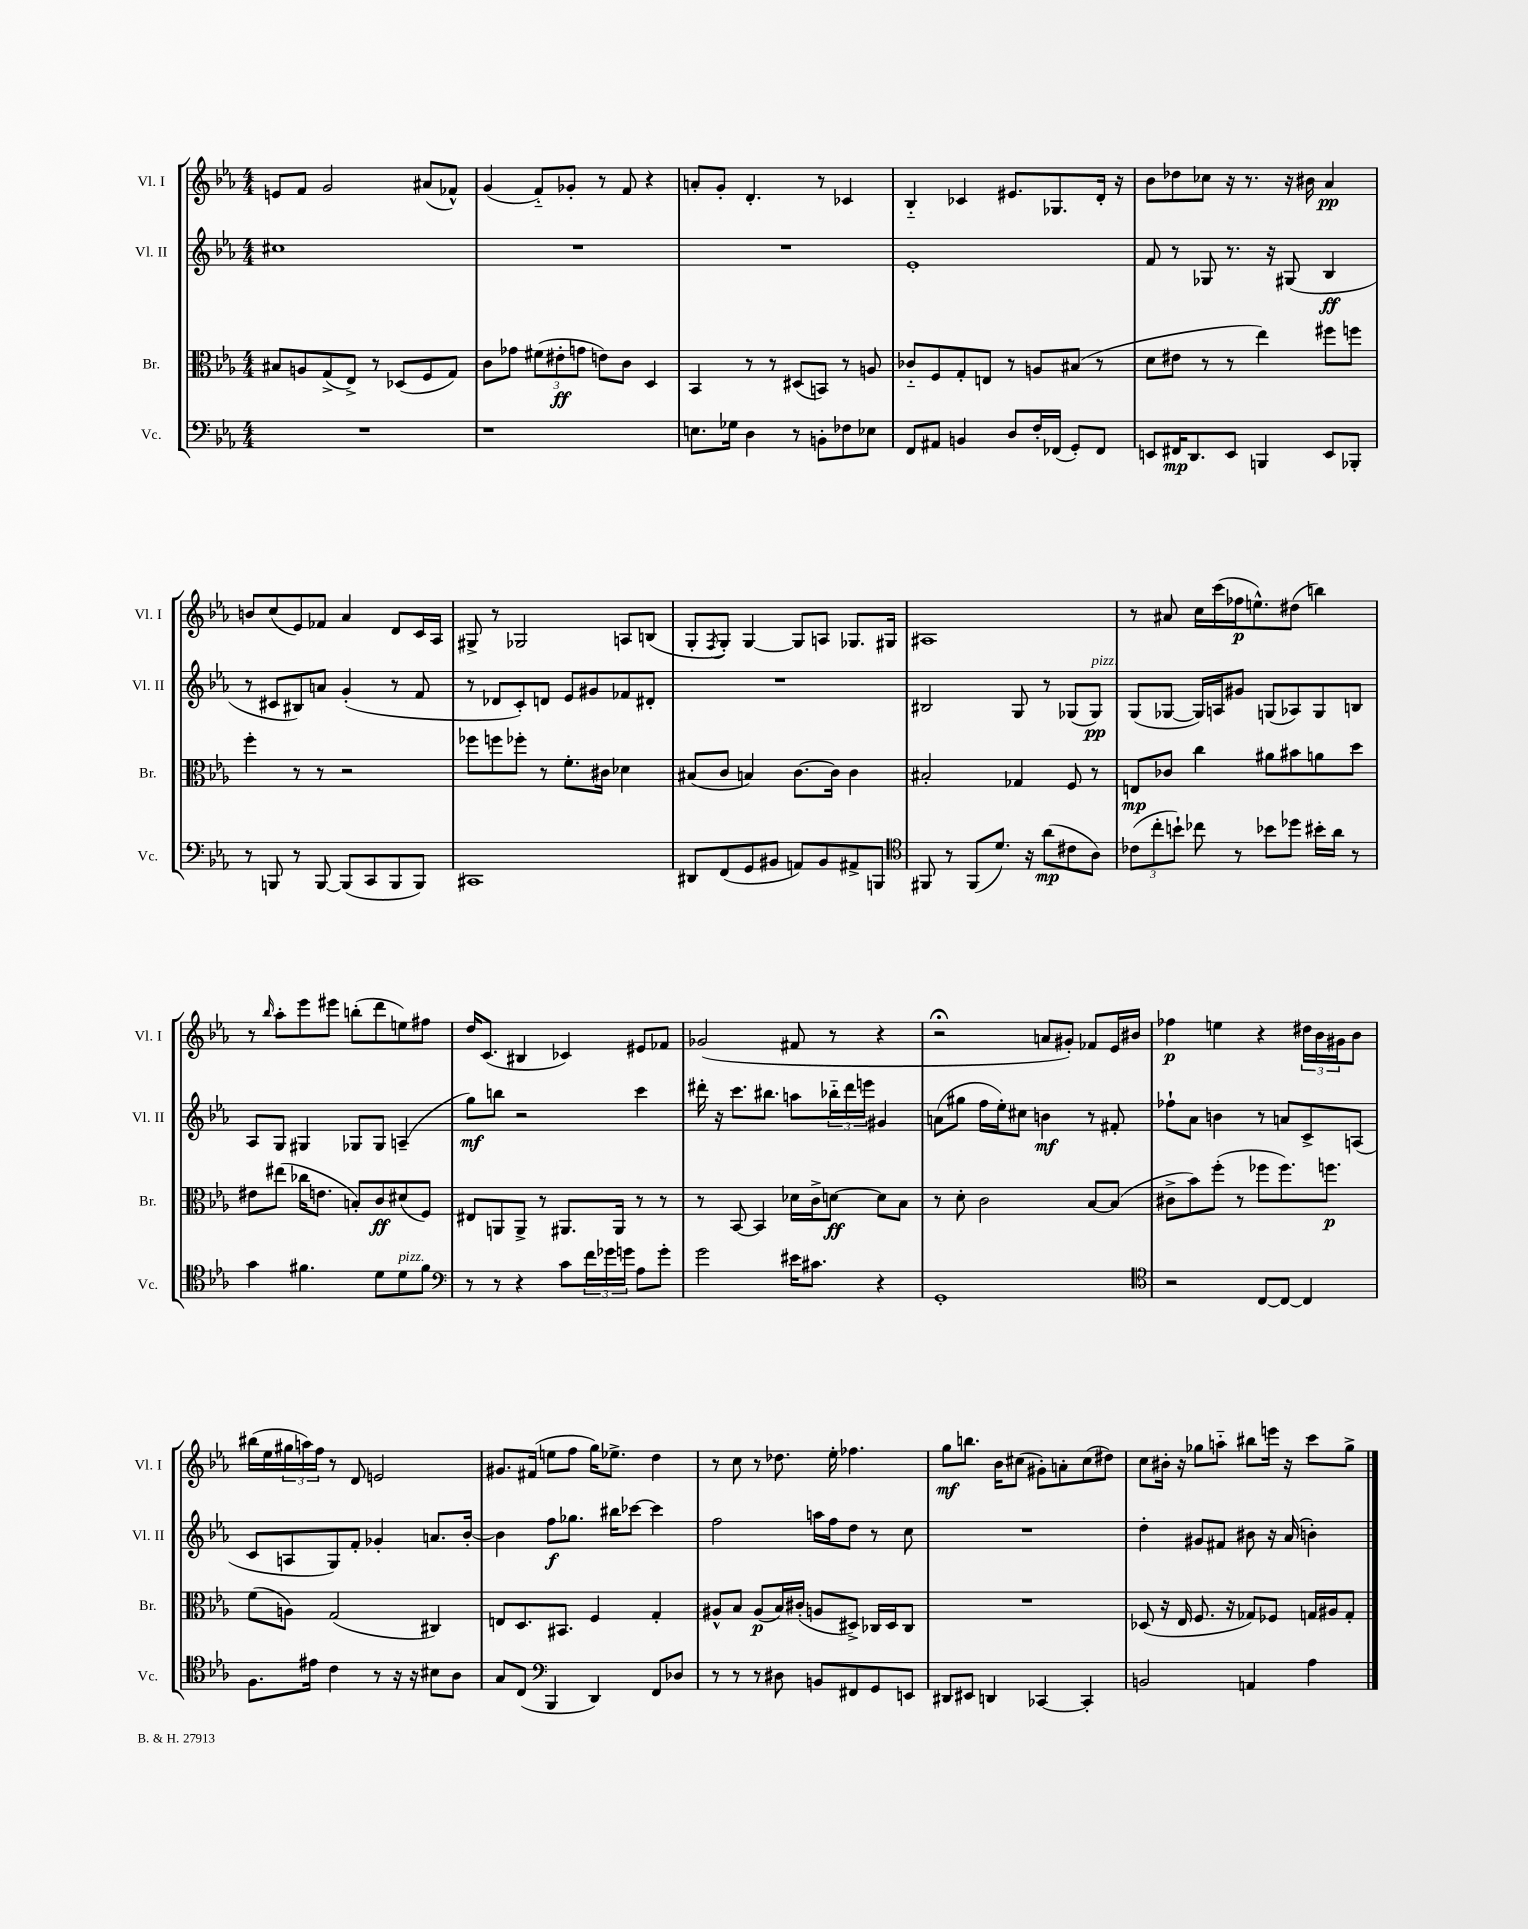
<<
\new StaffGroup <<
\new Staff = "s0" \with { instrumentName = "Vl. I" shortInstrumentName = "Vl. I" } {
    \clef treble \key ees \major \numericTimeSignature \time 4/4
    e'8 f'8 g'2 ais'8( fes'8-^) |
    g'4( f'8-_) ges'8-. r8 f'8 r4 |
    a'8-. g'8-. d'4.-. r8 ces'4 |
    bes4-_ ces'4 eis'8. ges8. d'16-. r16 |
    bes'8 des''8 ces''8 r16 r8. r16 bis'16 aes'4\pp |
    b'8 c''8( ees'8) fes'8 aes'4 d'8 c'16 aes16 |
    gis8-> r8 ges2 a8 b8( |
    g8-. \acciaccatura { f8 } g8-.) g4~ g8 a8 ges8. gis16 |
    ais1 |
    r8 ais'8 c''16 c'''16( fes''16\p e''8.-^) dis''8( b''4) |
    r8 \grace { bes''16 } aes''8-. ees'''8 eis'''8 b''8-.( d'''8 e''8) fis''8 |
    d''16 c'8.( bis4 ces'4) eis'8 fes'8 |
    ges'2( fis'8 r8 r4 |
    r2\fermata a'8 gis'8-.) fes'8 ees'16 bis'16 |
    fes''4\p e''4 r4 \tuplet 3/2 { dis''16 bes'16 gis'16 } bes'8 |
    bis''16( ees''16 \tuplet 3/2 { gis''16 a''16) f''16 } r8 d'8 e'2 |
    gis'8. fis'16( e''8 f''8 g''16) ees''8.-> d''4 |
    r8 c''8 r8 des''8. ees''16-. fes''4. |
    g''8\mf b''8. bes'16 cis''8( gis'8-.) a'8-. cis''8( dis''8) |
    c''8 bis'16-. r16 ges''8 a''8-_ bis''8 e'''16 r16 c'''8 ges''8-> \bar "|." |
}
\new Staff = "s1" \with { instrumentName = "Vl. II" shortInstrumentName = "Vl. II" } {
    \clef treble \key ees \major \numericTimeSignature \time 4/4
    cis''1 |
    R1 |
    R1 |
    ees'1-. |
    f'8 r8 ges8 r8. r16 gis8( bes4\ff |
    r8 cis'8 bis8) a'8 g'4-.( r8 f'8 |
    r8 des'8 c'8-.) d'8 ees'8 gis'8 fes'8 dis'8-. |
    R1 |
    bis2 g8 r8 ges8( ges8\pp^\markup { \italic "pizz." }) |
    g8( ges8~ ges16) a16 gis'8 g8( aes8) g8 b8 |
    aes8 g8 gis4 ges8 ges8 a4--( |
    g''8\mf) b''8 r2 c'''4 |
    dis'''16-. r16 c'''8. bis''8. a''8 \tuplet 3/2 { bes''16-_ dis'''16 e'''16 } gis'4 |
    a'8( gis''8 f''16 ees''16-.) cis''8 b'4\mf r8 fis'8-. |
    fes''8-! aes'8 b'4 r8 a'8 c'8-> a8( |
    c'8 a8 g8) f'8-. ges'4-. a'8. bes'16~-. |
    bes'4 f''8\f ges''8. bis''16 ces'''8~ ces'''4 |
    f''2 a''16 f''16 d''8 r8 c''8 |
    R1 |
    d''4-. gis'8 fis'8 bis'8 r16 aes'16( b'4-.) \bar "|." |
}
\new Staff = "s2" \with { instrumentName = "Br." shortInstrumentName = "Br." } {
    \clef alto \key ees \major \numericTimeSignature \time 4/4
    bis8 a8 g8->( ees8->) r8 des8( f8 g8) |
    c'8 ges'8 \tuplet 3/2 { fis'8( eis'8-.\ff g'8 } e'8) c'8 d4 |
    bes,4 r8 r8 dis8( b,8) r8 a8 |
    ces'8-_ f8 g8-. e8 r8 a8 bis8( r8 |
    d'8 eis'8 r8 r8 ees''4) fis''8 f''8 |
    f''4-. r8 r8 r2 |
    fes''8 f''8 fes''8-. r8 f'8.-. cis'16 des'4 |
    bis8( c'8 b4) c'8.~ c'16 c'4 |
    bis2-. ges4 f8 r8 |
    e8\mp ces'8 c''4 ais'8 bis'8 a'8 d''8 |
    eis'8 eis''8( ces''16 e'8. b8-.) c'8\ff dis'8( f8) |
    eis8 a,8 a,8-> r8 ais,8. ais,16 r8 r8 |
    r8 bes,8~ bes,4 des'16 c'16-> d'8~\ff d'8 bes8 |
    r8 d'8-. c'2 bes8~ bes8( |
    cis'8-> bes'8) f''8-.( r8 fes''8 fes''8.) f''8.\p |
    f'8( a8) g2( cis4) |
    e8 d8. bis,8. f4 g4-. |
    ais8-^ bes8 ais8\p( bes16) cis'16-.( a8 dis8->) ces16 dis16 ces8 |
    R1 |
    des8( r16 ees16 f8. r16 ges8) fes8 g16 ais16 g8-. \bar "|." |
}
\new Staff = "s3" \with { instrumentName = "Vc." shortInstrumentName = "Vc." } {
    \clef bass \key ees \major \numericTimeSignature \time 4/4
    R1 |
    r1 |
    e8. ges16 d4 r8 b,8-. fes8 ees8 |
    f,8 ais,8 b,4 d8 f16-. fes,16( g,8-.) fes,8 |
    e,8 fis,16\mp d,8. e,8 b,,4 e,8 bes,,8-. |
    r8 b,,8 r8 b,,8~ b,,8( c,8 b,,8 b,,8) |
    cis,1 |
    dis,8 f,8( g,8 bis,8 a,8) bis,8 ais,8-> b,,8 |
    \clef tenor fis,8 r8 fis,8( d'8.) r16 aes'8\mp( cis'8 aes8) |
    \tuplet 3/2 { ces'8( c''8-. b'8-!) } ces''8 r8 bes'8 des''8 bis'16-. aes'16 r8 |
    g'4 fis'4. d'8 d'8^\markup { \italic "pizz." } fis'8 |
    \clef bass r8 r8 r4 c'8 \tuplet 3/2 { f'16 ges'16 g'16 } aes8 g'8-. |
    g'2 eis'16 cis'8. r4 |
    g,1-. |
    \clef tenor r2 c8~ c8~ c4 |
    f8. eis'16 c'4 r8 r16 r16 bis8 aes8 |
    g8 c8( \clef bass bes,,4 d,4) f,8 des8 |
    r8 r8 r8 dis8 b,8 fis,8 g,8 e,8 |
    dis,8 eis,8 d,4 ces,4~ ces,4-. |
    b,2 a,4 aes4 \bar "|." |
}
>>
>>
\layout { \context { \Score \remove "Bar_number_engraver" } }
